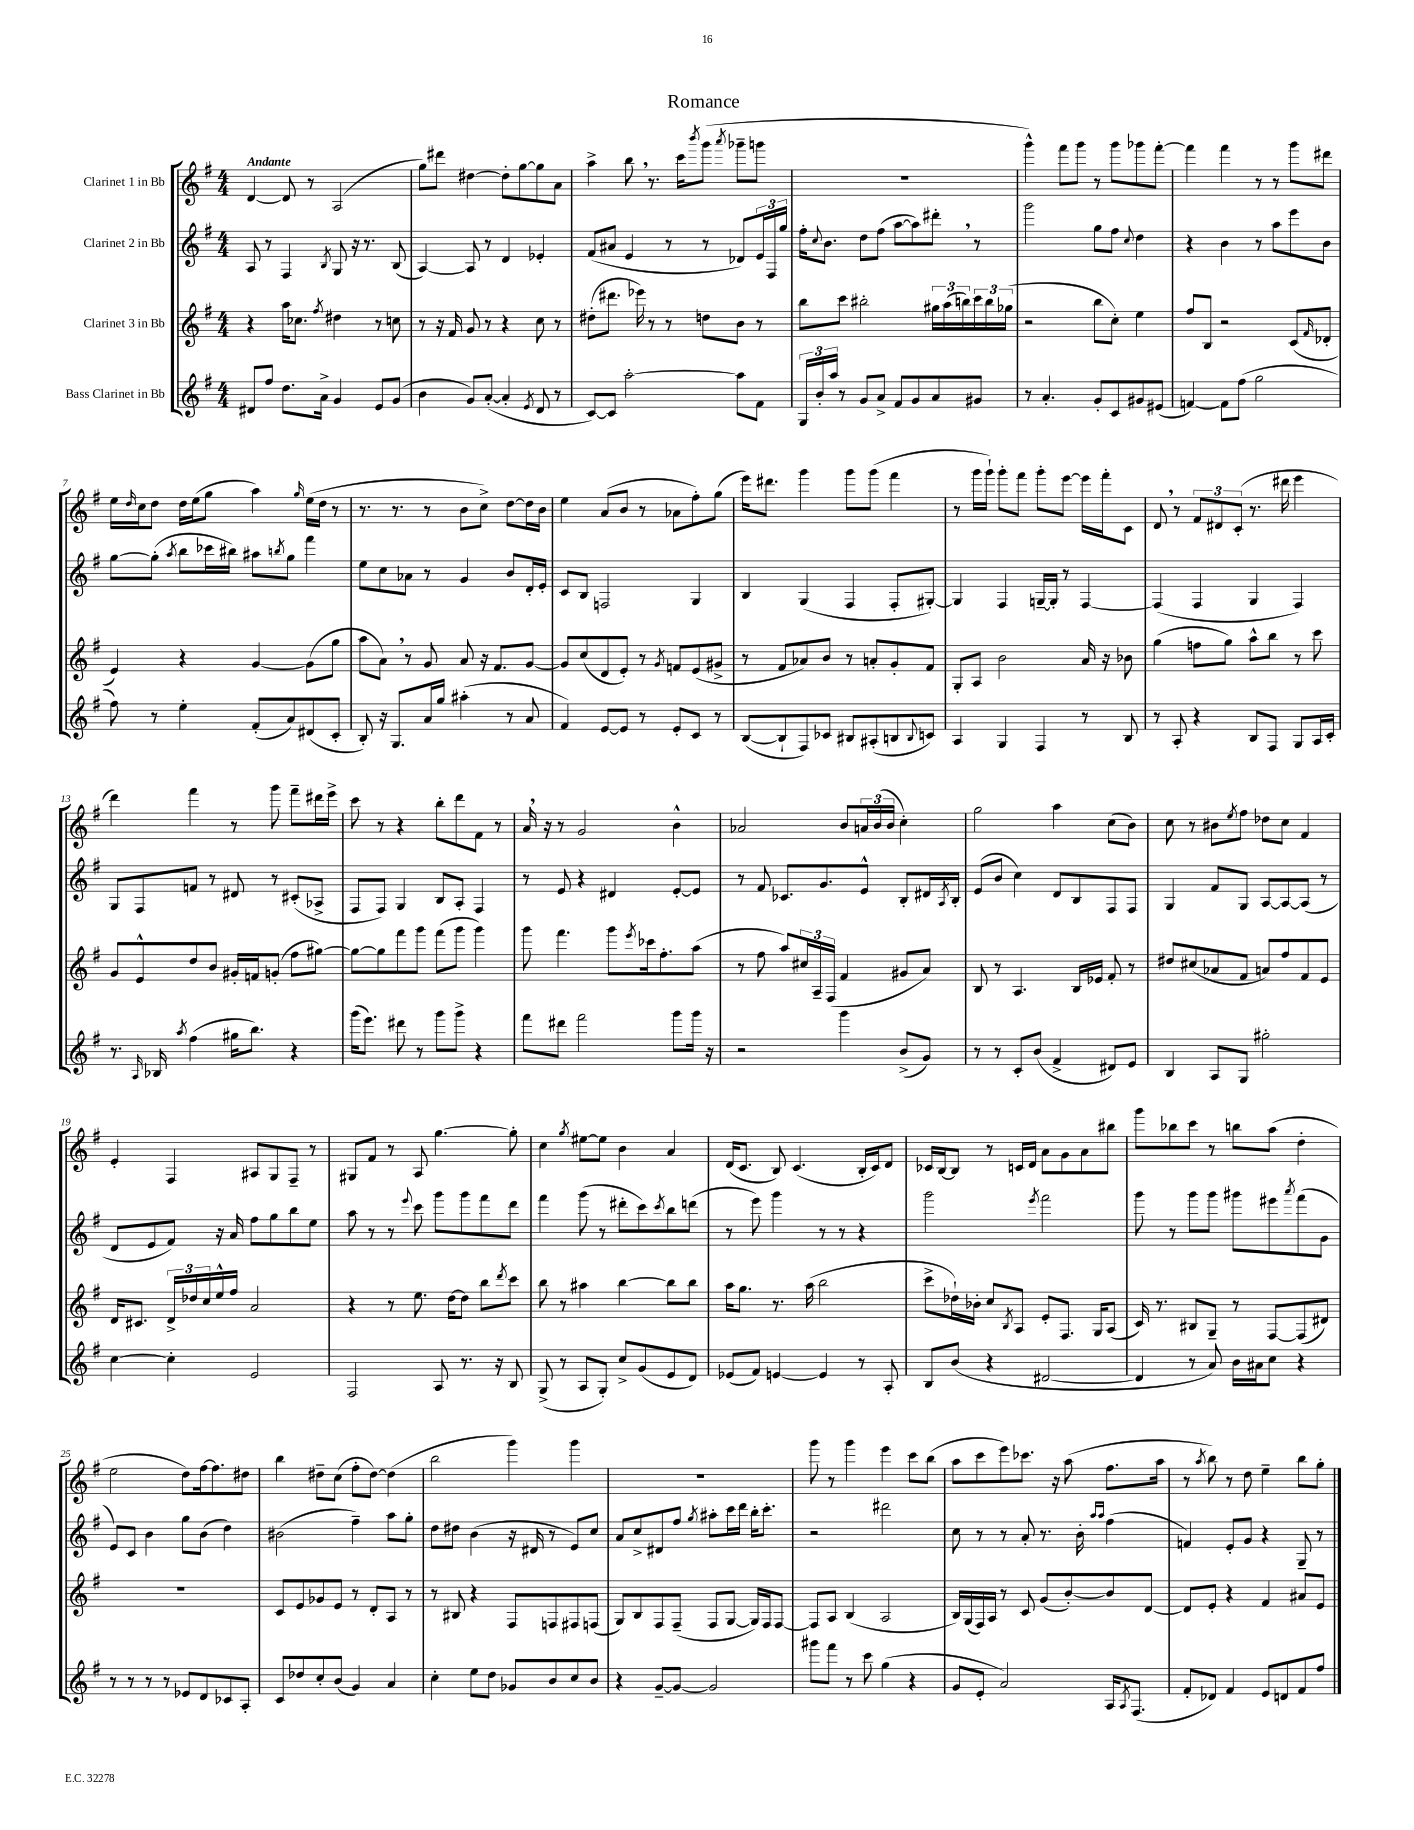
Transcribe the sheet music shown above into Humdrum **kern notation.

**kern	**kern	**kern	**kern
*staff4	*staff3	*staff2	*staff1
*clefG2	*clefG2	*clefG2	*clefG2
*k[f#]	*k[f#]	*k[f#]	*k[f#]
*M4/4	*M4/4	*M4/4	*M4/4
8d#	4r	8A	[4d
8ff#	.	8r	.
8.dd	16aa	4F#	8d]
.	8.cc-	.	.
.	.	.	8r
16a^	.	.	.
.	8qff#	8qB	.
4g	4dd#	8G	(2A
.	.	16r	.
.	.	8.r	.
8e	8r	.	.
(8g	8cc	(8B	.
=	=	=	=
4b	8r	[4A)	8gg)
.	16r	.	8ddd#
.	16f#	.	.
8g)	8g	8A]	[4dd#
([8a'	8r	8r	.
4a']	4r	4d	8dd#']
.	.	.	[8gg
8qe	.	.	.
8d	8cc	4e-'	8gg]
8r	8r	.	8a
=	=	=	=
[8c)	(8dd#'	(8f#	4aa^
8c]	8.ddd#	8a#	.
[2aa'	.	4e	8bb
.	16eee-)	.	.
.	8r	.	8.r
.	8r	8r	.
.	.	.	16ccc
.	.	.	8qbbb
.	8dd	8r	(8ggg
.	.	.	8qaaa
8aa]	8b	8d-)	8ggg-~
8f#	8r	24e	8ggg
.	.	24F#	.
.	.	24gg	.
=	=	=	=
24G	8bb	16ff#'	1r
24b'	.	.	.
.	.	8qqcc	.
.	.	8.b	.
24aa	.	.	.
8r	8ccc	.	.
8g	2bb#'	8dd	.
8a^	.	(8ff#	.
8f#	.	[8aa	.
8g	.	8aa])	.
8a	24gg#	8ddd#'	.
.	(24aa	.	.
.	24bb)	.	.
8g#	24ccc	8r	.
.	24bb	.	.
.	(24gg-	.	.
=	=	=	=
8r	2r	2ggg	4ggg^^)
4.a'	.	.	.
.	.	.	8fff#
.	.	.	8ggg
8g'	8bb	8gg	8r
8c	8cc')	8ff#	8ggg
.	.	8qqcc	.
8g#	4ee	4dd	8ggg-
(8e#	.	.	[8fff#'
=	=	=	=
[4f)	8ff#	4r	4fff#]
.	8B	.	.
8f]	2r	4b	4fff#
(8ff#	.	.	.
2gg	.	8r	8r
.	.	8aa	8r
.	(8c	8eee	8ggg
.	16qqf#	.	.
.	8d-'	8b	8ddd#
=	=	=	=
8ff#)	4e)	[8gg	16ee
.	.	.	16qqdd
.	.	.	16cc
8r	.	(8gg']	8dd
.	.	8qaa	.
4ee'	4r	8bb	16dd
.	.	.	(16ee
.	.	16ccc-	8gg
.	.	16bb#)	.
(8f#'	[4g	8aa#	4aa)
.	.	8qbb	.
8a)	.	8gg	.
.	.	.	16qqgg
(8d#	(8g]	4fff#	(16ee
.	.	.	16dd
8c'	8gg	.	8r
=	=	=	=
8B')	8aa	8ee	8.r
16r	8a)	8cc	.
8.G	.	.	8.r
.	8r	8a-	.
16a	8g	8r	8r
16gg	.	.	.
(4aa#'	8a	4g	8b
.	16r	.	8cc^)
.	8.f#	.	.
8r	.	8b	[8dd
8a	[8g	16d'	16dd]
.	.	16e'	16b
=	=	=	=
4f#)	8g]	8c	4ee
.	(8cc	8B	.
[8e	8d	2F	(8a
8e]	8e')	.	8b
8r	8r	.	8r
.	8qg	.	.
8e'	8f	.	8a-
8c	(8e	4G	8ff#')
8r	8g#^	.	(8gg
=	=	=	=
([8B	8r	4B	16eee)
.	.	.	8.ddd#
8B`]	8f#	.	.
8F#)	8a-)	(4G	4ggg
8c-	8b	.	.
8B#	8r	4F#	8ggg
(8A#'	8a'	.	(8ggg
8B	8g'	8F#'	4fff#
8qqB	.	.	.
8c)	8f#	[8G#')	.
=	=	=	=
4A	8G'	4G#]	8r
.	8A	.	16ggg
.	.	.	16ggg`)
4G	2b	4F#	8ggg'
.	.	.	8fff#
4F#	.	[16G~	8ggg'
.	.	16G']	.
.	.	8r	[8eee
8r	16a	[4F#	16eee]
.	16r	.	16fff#'
8B	8b-	.	8c
=	=	=	=
8r	(4gg	(4F#]	8d
8A'	.	.	8r
4r	8ff	4F#	12f#
.	.	.	12d#
.	8gg)	.	.
.	.	.	(12c'
8B	8aa^^	4G	8.r
8F#	8bb	.	.
.	.	.	16ddd#
8G	8r	4F#)	4eee
16A	8ccc	.	.
16c'	.	.	.
=	=	=	=
8.r	8g	8G	4ddd)
.	8e^^	8F#	.
16qqA	.	.	.
16B-	.	.	.
8qaa	.	.	.
(4ff#	8dd	8f	4fff#
.	8b	8r	.
16gg#	16g#'	8d#	8r
8.bb)	16f	.	.
.	(8g'	8r	8ggg
4r	8ff#	(8c#'	8fff#~
.	[8gg#)	8A-^	16ddd#
.	.	.	16eee^
=	=	=	=
(16ggg	8gg#_	8F#	8ccc
8.eee)	.	.	.
.	8gg#]	8F#)	8r
8ddd#	8fff#	4G	4r
8r	8ggg	.	.
8ggg	(8fff#	8B	8bb'
8ggg^	8ggg	8A'	8ddd
4r	4ggg)	4F#	8f#
.	.	.	8r
=	=	=	=
8fff#	8ggg	8r	16a
.	.	.	16r
8ddd#	4.fff#	8e	8r
2fff#	.	4r	2g
.	8ggg	4d#	.
.	8qeee	.	.
.	16ccc-	.	.
.	8.ff#'	.	.
8ggg	.	[8e'	4b^^
16ggg	(8aa	8e]	.
16r	.	.	.
=	=	=	=
2r	8r	8r	2a-
.	8ff#	8f#	.
.	8aa)	8.c-	.
.	24cc#	.	.
.	24A~	.	.
.	.	8.g	.
.	(24F#	.	.
4ggg	4f#	.	8b
.	.	8e^^	24a
.	.	.	(24b
.	.	.	24b
(8b^	8g#	8B'	4cc')
8g)	8a)	16d#	.
.	.	8qA	.
.	.	16B'	.
=	=	=	=
8r	8B	(8e	2gg
8r	8r	8b	.
8c'	4.A	4cc)	.
(8b	.	.	.
4f#^	.	8d	4aa
.	16B	8B	.
.	16e-	.	.
8d#)	8f#'	8F#	(8cc
8e	8r	8F#	8b)
=	=	=	=
4B	8dd#	4G	8cc
.	(8cc#	.	8r
8A	8a-	8f#	8b#
.	.	.	8qee
8G	8f#	8G	8ff#
2gg#'	8a)	[8A	8dd-
.	8ff#	8A_	8cc
.	8f#	(8A]	4f#
.	8e	8r	.
=	=	=	=
[4cc	16d	8d	4e'
.	8.c#	.	.
.	.	8e	.
4cc']	24d^	8f#)	4F#
.	24dd-	.	.
.	24cc	.	.
.	16ee^^	16r	.
.	16ff#	16a	.
2e	2a	8ff#	8A#
.	.	8gg	8G
.	.	8bb	8F#~
.	.	8ee	8r
=	=	=	=
2F#	4r	8aa	8G#
.	.	8r	8f#
.	8r	8r	8r
.	.	8qqeee	.
.	8.ee	8ccc	8A
8A	.	8ggg	[4.gg
.	[16dd	.	.
8.r	8dd]	8ggg	.
.	8bb	8fff#	.
16r	.	.	.
.	8qddd	.	.
8B	8ccc	8ddd	8gg']
=	=	=	=
(8G^	8bb	4fff#	4cc
8r	8r	.	.
.	.	.	8qgg
8A	4aa#	(8ggg	[8ee#
8G')	.	8r	8ee#]
8cc^	[4bb	8ddd#'	4b
(8g	.	8ccc)	.
.	.	8qccc	.
8e	8bb]	8bb	4a
8d)	8bb	(8ddd	.
=	=	=	=
(8e-	16aa	8r	(16d
.	8.gg	.	8.c
8f#)	.	8eee)	.
[4e	8.r	4ggg	8B)
.	.	.	(4.c
.	(16aa	.	.
4e]	2bb	8r	.
.	.	8r	.
8r	.	4r	16B'
.	.	.	16c)
8A'	.	.	8d
=	=	=	=
8B	8ccc^	2ggg	16c-
.	.	.	[16B
(8b	16dd-`)	.	8B]
.	16b-'	.	.
4r	8cc	.	8r
.	8qB	.	.
.	8A	.	16c
.	.	.	16d
.	.	8qeee	.
[2d#	8e'	2fff#	8a
.	8.F#	.	8g
.	.	.	8a
.	16G	.	.
.	(8A	.	8bb#
=	=	=	=
4d#]	16c)	8ggg	8ggg
.	8.r	.	.
.	.	8r	8bb-
8r	8B#	8ggg	8ccc
8a)	8G~	8ggg	8r
16b	8r	8ggg#	8bb
16a#	.	.	.
8cc	[8F#	8eee#	(8aa
.	.	8qaaa	.
4r	(8F#]	(8fff#	4dd'
.	8d#)	8g	.
=	=	=	=
8r	1r	8e)	2ee
8r	.	8c	.
8r	.	4b	.
8r	.	.	.
8e-	.	8gg	8dd)
8d	.	(8b	[16ff#
.	.	.	8.ff#]
8c-	.	4dd)	.
8A'	.	.	8dd#
=	=	=	=
8c	8c	(2b#	4bb
8dd-	8e	.	.
8cc'	8g-	.	8dd#~
(8b	8e	.	(8cc
4g)	8r	4ff#~)	8ff#'
.	8d'	.	[8dd#)
4a	8A	8aa	(4dd#]
.	8r	8gg'	.
=	=	=	=
4cc'	8r	8dd	2bb
.	8B#	8dd#	.
8ee	4r	(4b	.
8dd	.	.	.
8g-	8F#	16r	4ggg)
.	.	16d#	.
8b	8F	8r	.
8cc	8F#	8e)	4ggg
8b	(8F	8cc	.
=	=	=	=
4r	8G)	8a	1r
.	8B	8cc^	.
[8g~	8F#	8d#	.
8g_	(8F#~	8ff#	.
.	.	8qgg	.
2g]	8F#	8aa#'	.
.	[8G	16ccc	.
.	.	16ddd	.
.	16G])	16bb'	.
.	16F#	8.ccc'	.
.	[8F#	.	.
=	=	=	=
8ggg#	8F#]	2r	8ggg
8fff#	8A	.	8r
8r	(4B	.	4ggg
8ccc	.	.	.
(4gg	2A	2ddd#	4eee
4r	.	.	8ccc
.	.	.	(8bb
=	=	=	=
8g	16B)	8cc	8aa
.	(16G	.	.
8e'	16F#)	8r	8ccc
.	16A	.	.
2a)	8r	8r	8eee)
.	8c	8a'	8.ccc-
.	(8g	8.r	.
.	.	.	16r
.	[8b')	.	(8aa
.	.	16b'	.
.	.	16qqaa	.
.	.	16qqaa	.
16A	8b]	(4ff#	8.ff#
8qA	.	.	.
(8.F#	.	.	.
.	[8d	.	.
.	.	.	16aa
=	=	=	=
8f#'	8d]	4f)	8r
.	.	.	8qaa
8d-)	8e'	.	8bb)
4f#	4r	8e'	8r
.	.	8g	8dd
8e	4f#	4r	4ee~
8d	.	.	.
8f#	8a#	8G~	8bb
8ff#	8e	8r	8gg'
==	==	==	==
*-	*-	*-	*-
